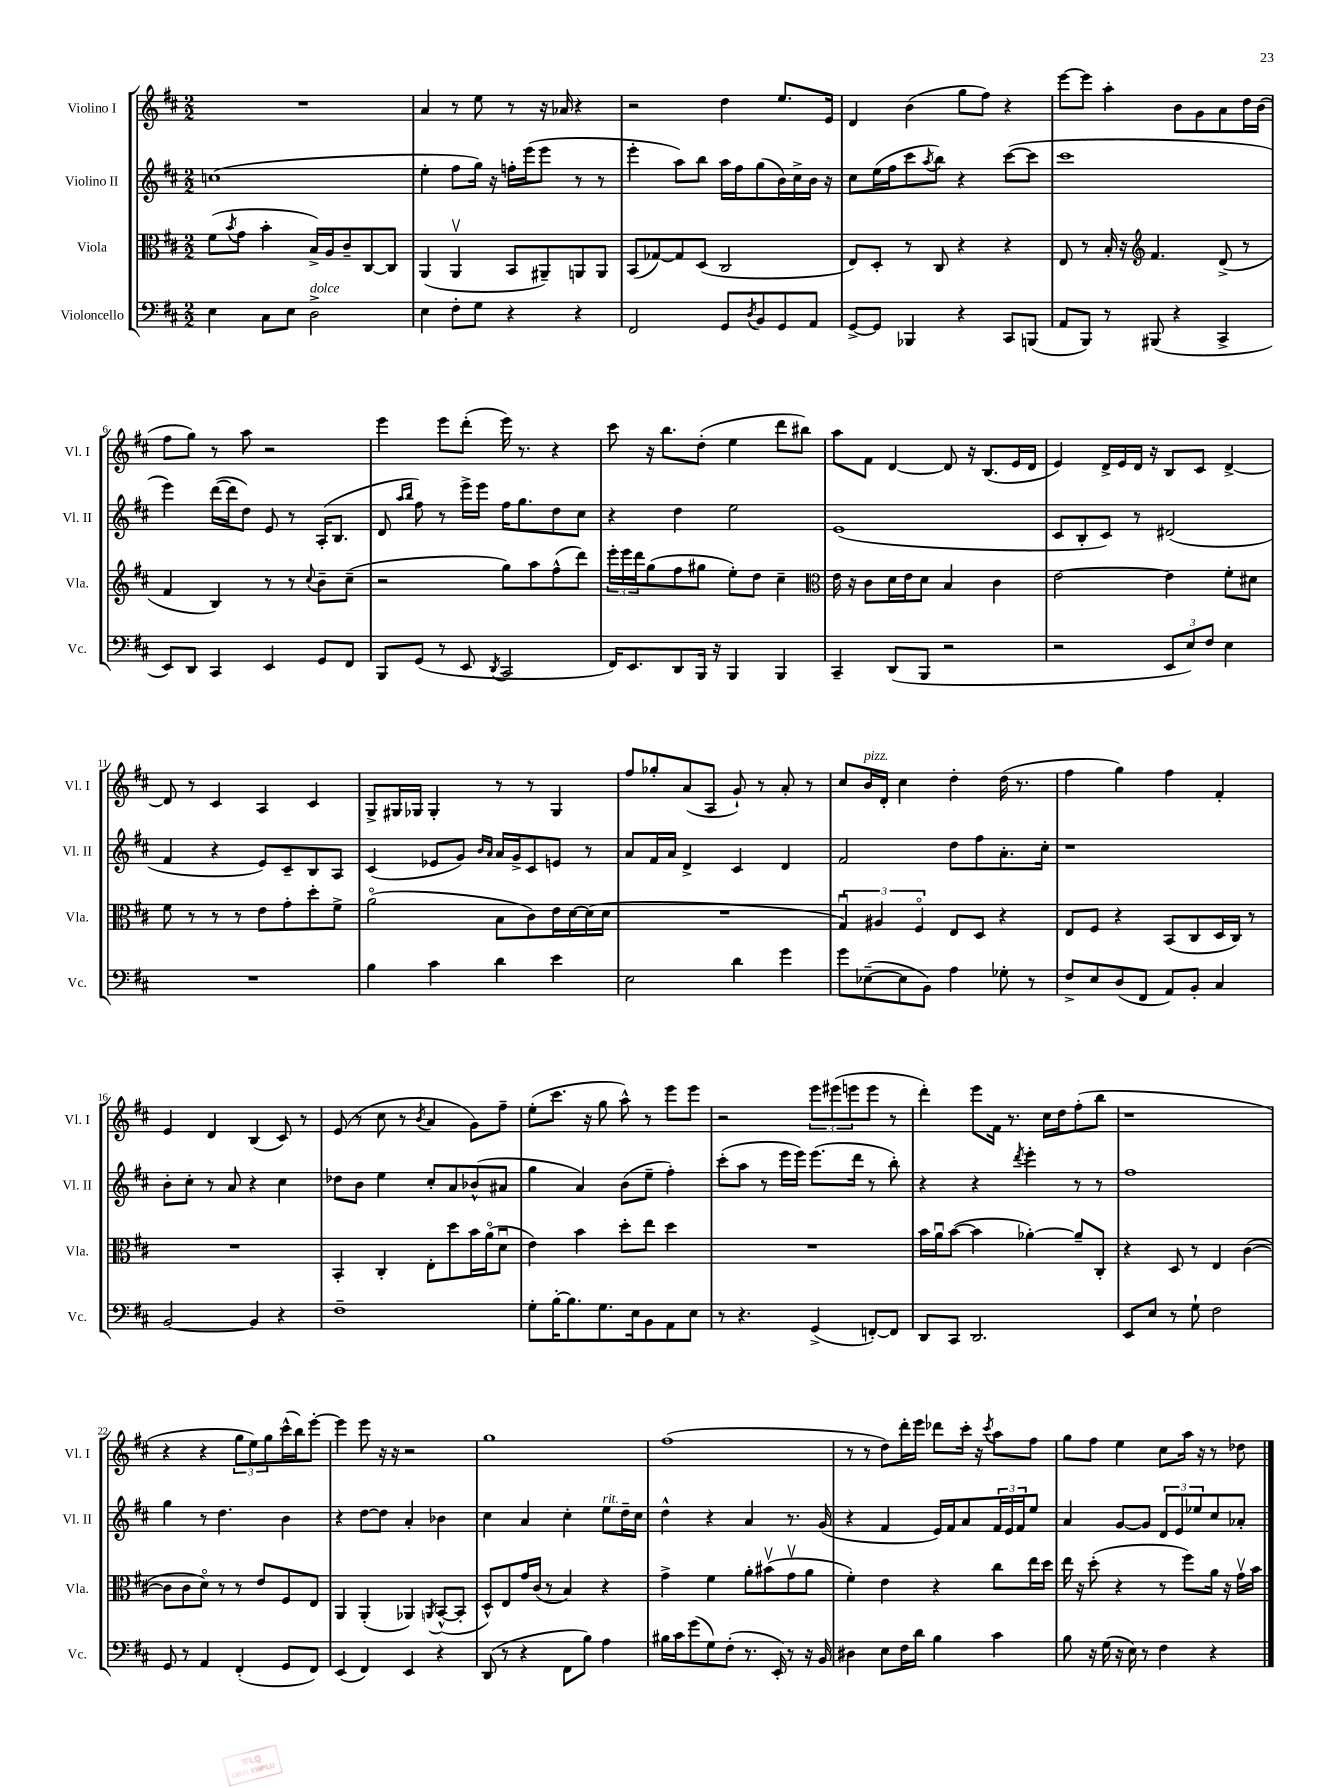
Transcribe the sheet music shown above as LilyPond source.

<<
\new StaffGroup <<
\new Staff = "s0" \with { instrumentName = "Violino I" shortInstrumentName = "Vl. I" } {
    \clef treble \key d \major \numericTimeSignature \time 2/2
    R1 |
    a'4 r8 e''8 r8 r16 aes'16 r4 |
    r2 d''4 e''8. e'16 |
    d'4 b'4( g''8 fis''8) r4 |
    e'''8~ e'''8 a''4-. b'8 g'8 a'8 d''16 b'16( |
    fis''8 g''8) r8 a''8 r2 |
    e'''4 e'''8 d'''8-.( e'''16) r8. r4 |
    cis'''8 r16 b''8. d''8-.( e''4 d'''8 bis''8) |
    a''8 fis'8 d'4~ d'8 r16 b8.( e'16 d'16 |
    e'4) d'16-> e'16 d'16 r16 b8 cis'8 d'4~-> |
    d'8 r8 cis'4 a4 cis'4 |
    g8-> gis16 ges16 ges4-. r8 r8 ges4 |
    fis''8 ges''8-. a'8( a8 g'8-!) r8 a'8-. r8 |
    cis''8 b'16^\markup { \italic "pizz." } d'16-. cis''4 d''4-. d''16( r8. |
    fis''4 g''4) fis''4 fis'4-. |
    e'4 d'4 b4( cis'8) r8 |
    e'8( r8 cis''8 r8 \acciaccatura { b'8 } a'4 g'8) fis''8-- |
    e''8-.( cis'''8. r16 g''8 a''8-^) r8 e'''8 e'''8 |
    r2 \tuplet 3/2 { e'''8 eis'''8( e'''8 } e'''8 r8 |
    d'''4-.) e'''8 fis'16 r8. cis''16 d''16 fis''8-.( b''8 |
    r1 |
    r4 r4 \tuplet 3/2 { g''8 e''8) g''8 } cis'''16-^( b''16) e'''8~-. |
    e'''4 e'''8 r16 r16 r2 |
    g''1 |
    fis''1( |
    r8 r8 d''8) d'''16-. e'''16 des'''8 cis'''16-. r16 \acciaccatura { cis'''8 } a''8 fis''8 |
    g''8 fis''8 e''4 cis''8 a''16 r16 r8 des''8 \bar "|." |
}
\new Staff = "s1" \with { instrumentName = "Violino II" shortInstrumentName = "Vl. II" } {
    \clef treble \key d \major \numericTimeSignature \time 2/2
    c''1( |
    e''4-. fis''8 g''16) r16 f''16-. e'''16( e'''8 r8 r8 |
    e'''4-. a''8) b''8 a''16 fis''16 g''8( b'16) cis''16-> b'16 r16 |
    cis''8 e''16( fis''16 cis'''8 \acciaccatura { a''8 } b''8) r4 cis'''8~( cis'''8 |
    cis'''1 |
    e'''4) d'''16~( d'''16 d''8) e'8 r8 a16-.( b8. |
    d'8 \grace { a''16 b''16 } fis''8) r8 e'''16-> e'''16 fis''16 g''8. d''8 cis''8 |
    r4 d''4 e''2 |
    e'1( |
    cis'8 b8-. cis'8) r8 dis'2( |
    fis'4 r4 e'8) cis'8-- b8 a8 |
    cis'4( ees'8 g'8) \grace { b'16 a'16 } a'16 g'16-> cis'8 e'8 r8 |
    a'8 fis'16 a'16 d'4-> cis'4 d'4 |
    fis'2 d''8 fis''8 a'8.-. cis''16-. |
    r1 |
    b'8-. cis''8-. r8 a'8 r4 cis''4 |
    des''8 b'8 e''4 cis''8-. a'8 bes'8-^( ais'8 |
    g''4 a'4) b'8( e''8-- fis''4-.) |
    cis'''8-.( a''8 r8 e'''16 e'''16) e'''8.( d'''16 r8 b''8-.) |
    r4 r4 \acciaccatura { d'''8 } e'''4-. r8 r8 |
    fis''1 |
    g''4 r8 d''4. b'4 |
    r4 d''8~ d''8 a'4-. bes'4 |
    cis''4 a'4 cis''4-. e''8^\markup { \italic "rit." } d''16-- cis''16 |
    d''4-^ r4 a'4 r8. g'16( |
    r4 fis'4 e'16) fis'16 a'8 \tuplet 3/2 { fis'16 e'16 fis'16 } e''8 |
    a'4 g'8~ g'8 \tuplet 3/2 { d'8 e'8 ees''8 } cis''8 aes'8-. \bar "|." |
}
\new Staff = "s2" \with { instrumentName = "Viola" shortInstrumentName = "Vla." } {
    \clef alto \key d \major \numericTimeSignature \time 2/2
    fis'8( \acciaccatura { b'8 } g'8 b'4-. b16->) a16 cis'8-- cis8~ cis8 |
    a,4( a,4\upbow b,8 ais,8--) a,8 a,8 |
    b,8( ges8~) ges8 d8( cis2 |
    e8) d8-. r8 cis8 r4 r4 |
    e8 r8 b16-. r16 \clef treble fis'4. d'8->( r8 |
    fis'4 b4) r8 r8 \appoggiatura { cis''8 } b'8-- cis''8--( |
    r2 g''8) a''8 fis''8-^( d'''8) |
    \tuplet 3/2 { e'''16-. e'''16 d'''16 } g''8( fis''8 gis''8 e''8-.) d''8 cis''4-- |
    \clef alto e'16 r16 cis'8 d'16 e'16 d'8 b4 cis'4 |
    e'2~ e'4 fis'8-. dis'8 |
    fis'8 r8 r8 r8 e'8 g'8-. d''8-. fis'8-> |
    a'2\flageolet( b8 cis'8) e'16 d'16~ d'16( d'16 |
    R1 |
    \tuplet 3/2 { g4\downbow) ais4 fis4\flageolet } e8 d8 r4 |
    e8 fis8 r4 b,8( cis8 d16 cis16) r8 |
    R1 |
    b,4-. cis4-. e8-. d''8 b'16 a'16\flageolet( d'8\downbow |
    e'4) b'4 d''8-. e''8 d''4 |
    R1 |
    b'16 a'16\downbow b'8~( b'4 aes'4~-.) aes'8-- cis8-. |
    r4 d8 r8 e4 cis'4~( |
    cis'8 cis'8 d'8\flageolet) r8 r8 e'8 fis8 e8 |
    a,4 a,4-.( aes,4) \acciaccatura { a,8 } b,8~-^( b,8-. |
    d8-^) e8 g'16 cis'16( r8 b4) r4 |
    g'4-> fis'4 a'8-. bis'8\upbow( g'8\upbow a'8 |
    fis'4-.) e'4 r4 cis''8 e''16 d''16 |
    e''16 r16 d''8-.( r4 r8 fis''8) a'16 r16 g'16\upbow b'16 \bar "|." |
}
\new Staff = "s3" \with { instrumentName = "Violoncello" shortInstrumentName = "Vc." } {
    \clef bass \key d \major \numericTimeSignature \time 2/2
    e4 cis8 e8 d2->^\markup { \italic "dolce" } |
    e4 fis8-. g8 r4 r4 |
    fis,2 g,8 \acciaccatura { d8 } b,8 g,8 a,8 |
    g,8~-> g,8 bes,,4 r4 cis,8 b,,8( |
    a,8 b,,8) r8 bis,,8( r4 cis,4-> |
    e,8) d,8 cis,4 e,4 g,8 fis,8 |
    b,,8 g,8( r8 e,8 \acciaccatura { d,8 } cis,2 |
    fis,16) e,8. d,8 b,,16 r16 b,,4 b,,4 |
    cis,4-- d,8( b,,8 r2 |
    r2 \tuplet 3/2 { e,8 e8) fis8 } e4 |
    R1 |
    b4 cis'4 d'4 e'4 |
    e2 d'4 g'4 |
    g'8 ees8~--( ees8 b,8) a4 ges8-. r8 |
    fis8-> e8 d8( fis,8 a,8) b,8-. cis4 |
    b,2~ b,4 r4 |
    fis1-- |
    g8-. b16~-. b8. g8. e16 b,8 a,8 e8 |
    r8 r4. g,4->( f,8~-.) f,8 |
    d,8 cis,8 d,2. |
    e,8 e8 r8 g8-! fis2 |
    g,8 r8 a,4 fis,4-.( g,8 fis,8) |
    e,4( fis,4) e,4 r4 |
    d,8( r8 r4 fis,8 b8) a4 |
    bis16 cis'16 g'8( g8) fis8-.( r8. e,16-.) r8 r16 b,16 |
    dis4 e8 fis16 d'16 b4 cis'4 |
    b8 r16 g16( r16 e16) r8 fis4 r4 \bar "|." |
}
>>
>>
